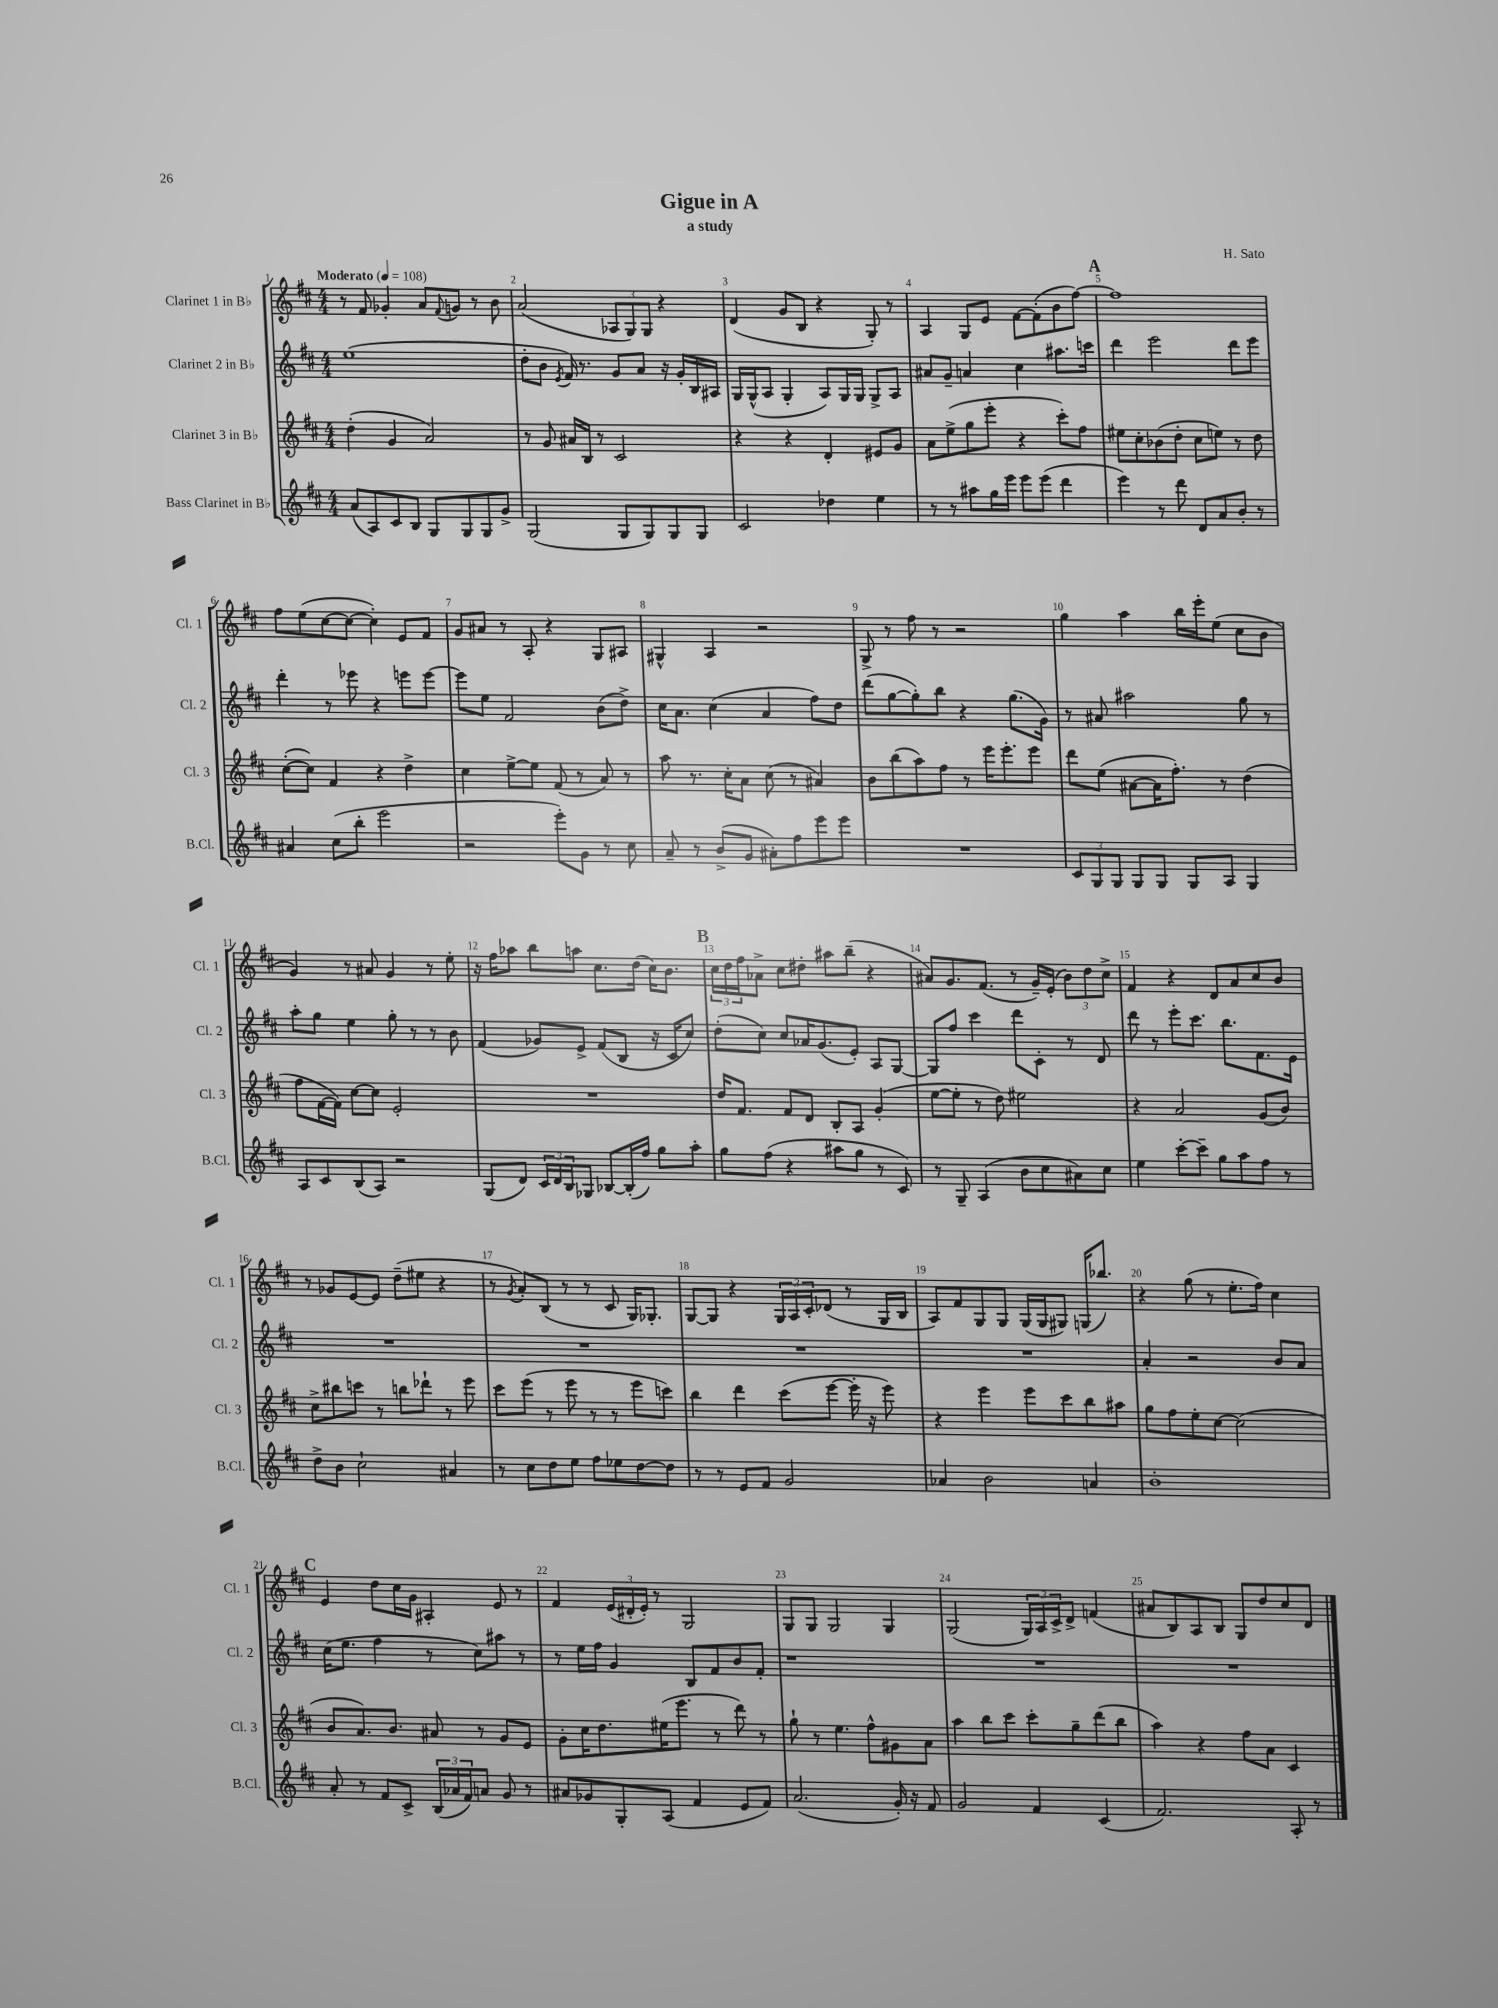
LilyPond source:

\header { title = "Gigue in A" composer = "H. Sato" subtitle = "a study" }
<<
\new StaffGroup <<
\new Staff = "s0" \with { instrumentName = "Clarinet 1 in Bb" shortInstrumentName = "Cl. 1" } {
    \clef treble \key d \major \numericTimeSignature \time 4/4 \tempo "Moderato" 4 = 108
    r8 fis'8 ges'4-. a'8 \appoggiatura { fis'8 } g'8 r8 b'8 |
    a'2( \tuplet 3/2 { aes8 g8) g8 } r4 |
    d'4( g'8 b8 r4 g8-.) r8 |
    a4 g8 e'8 fis'8~ fis'8-.( b'8 fis''8~) |
    \mark \markup { \bold "A" } fis''1 |
    fis''8 e''8( cis''8~ cis''8~ cis''4-.) e'8 fis'8 |
    g'8 ais'8 r8 a8-. r4 g8 ais8 |
    gis4-^ a4 r2 |
    g8-> r8 fis''8 r8 r2 |
    g''4 a''4 b''16 e'''16-. e''8( cis''8 b'8 |
    g'4) r8 ais'8 g'4 r8 e''8-. |
    r16 fis''16 aes''8 b''8 a''8 cis''8. d''16( cis''16) b'8. |
    \mark \markup { \bold "B" } \tuplet 3/2 { cis''16 d''16 fis''16 } aes'8-> cis''8 dis''8-. ais''8 b''8--( r4 |
    ais'8) g'8. fis'8.( r8 g'16--) e'16-.( \tuplet 3/2 { b'8) d''8 cis''8-> } |
    fis'4 r4 d'8 a'8 cis''8 b'8 |
    r8 ges'8 e'8~ e'8 d''8--( eis''8 r4 |
    r8 \acciaccatura { g'8 } a'8-.) b8( r8 r8 cis'8 g16) ges8.-. |
    g8~ g8 r4 \tuplet 3/2 { g16 a16 cis'16-. } des'8( r8 g16 b16 |
    a8) fis'8 g8 g8 g16( g16 gis8) g16( bes''8.) |
    r4 g''8( r8 e''8.-. fis''16) cis''4 |
    \mark \markup { \bold "C" } e'4 d''8 cis''16 g'16 ais4-. e'8 r8 |
    fis'4 \tuplet 3/2 { e'16( dis'16-. e'16-.) } r8 g2 |
    g8 g8 g2 g4 |
    g2( \tuplet 3/2 { g16) a16 cis'16-> } d'8-> f'4( |
    ais'8 b8) a8 b8 g8 d''8 cis''8 d'8 \bar "|." |
}
\new Staff = "s1" \with { instrumentName = "Clarinet 2 in Bb" shortInstrumentName = "Cl. 2" } {
    \clef treble \key d \major \numericTimeSignature \time 4/4
    e''1( |
    d''8-. b'8 \acciaccatura { e'8 } fis'16) r8. g'8 a'8 r16 g'16-. b16 ais16 |
    g16 g16-^( a8 g4-. a8) g16 g16 g8-> a8 |
    ais'8 g'8-- a'4 cis''4 ais''8. c'''16 |
    \mark \markup { \bold "A" } d'''4 e'''2 d'''8 e'''8 |
    d'''4-. r8 ees'''8 r4 e'''8 e'''8~ |
    e'''8 e''8 fis'2 b'8( d''8->) |
    cis''16 a'8. cis''4( a'4 fis''8) d''8 |
    d'''8( g''8~ g''8-.) b''8 r4 g''8.( g'16) |
    r8 ais'8 ais''2 g''8 r8 |
    a''8-. g''8 e''4 g''8-. r8 r8 b'8 |
    fis'4( ges'8) e'8-> fis'8( b8 r16 cis'16 cis''8) |
    \mark \markup { \bold "B" } d''8-.( cis''8) cis''8 aes'16 g'8.( e'8-.) a8 g8~ |
    g8 fis''8 cis'''4 d'''8 cis'8-. r8 d'8 |
    d'''8 r8 e'''8-. cis'''8. b''8. fis'8. e'16 |
    R1 |
    R1 |
    R1 |
    R1 |
    a'4-. r2 b'8 a'8 |
    \mark \markup { \bold "C" } cis''16( e''8. fis''4 r8 cis''8) ais''8 r8 |
    r8 e''16 fis''16 g'4 b8 fis'8 b'8 fis'8-. |
    r1 |
    R1 |
    R1 \bar "|." |
}
\new Staff = "s2" \with { instrumentName = "Clarinet 3 in Bb" shortInstrumentName = "Cl. 3" } {
    \clef treble \key d \major \numericTimeSignature \time 4/4
    d''4-.( g'4 a'2) |
    r8 g'8 ais'16 b16 r8 cis'2 |
    r4 r4 d'4-. eis'8 g'8 |
    a'8 e''8->( g''8 e'''8-. r4 cis'''8-.) fis''8 |
    \mark \markup { \bold "A" } eis''8 cis''8-. bes'8( d''8-. cis''8 e''8) r8 d''8 |
    cis''8~-.( cis''8) fis'4 r4 d''4-> |
    cis''4 e''8~-> e''8 fis'8( r8 a'8) r8 |
    a''8 r8. cis''16-. a'8 cis''8( r8 ais'4) |
    b'8 b''8( a''8) fis''8 r8 e'''16 e'''8.-. e'''8 |
    d'''8 e''8( ais'8~ ais'16 fis''8.-.) r8 d''4( |
    fis''8 fis'16~ fis'16) cis''8~ cis''8 e'2-. |
    R1 |
    \mark \markup { \bold "B" } d''16 fis'8. fis'8 d'8 b8-. a8 g'4-.( |
    e''8~ e''8-. r8 d''8) eis''2 |
    r4 a'2 g'8( b'8) |
    cis''8-> bis''8 c'''8 r8 b''8 des'''8-! r8 e'''8 |
    cis'''8 e'''8( r8 e'''8 r8 r8 e'''8 c'''8) |
    b''4 d'''4 cis'''8( e'''8~ e'''16-. r16 e'''8) |
    r4 e'''4 e'''8 cis'''8 b''8 ais''8 |
    g''8 fis''8 e''8-. cis''8~ cis''2( |
    \mark \markup { \bold "C" } b'8 a'8.) b'8. ais'8 r8 g'8 e'8 |
    g'8-. cis''16 d''8. eis''16( e'''8. r8 d'''8) r8 |
    g''8-! r8 e''4. fis''8-^ gis'8 a'8 |
    a''4 b''8 cis'''8 cis'''8-. g''8-- d'''8( b''8 |
    a''4) r4 fis''8 a'8 cis'4 \bar "|." |
}
\new Staff = "s3" \with { instrumentName = "Bass Clarinet in Bb" shortInstrumentName = "B.Cl." } {
    \clef treble \key d \major \numericTimeSignature \time 4/4
    a'8( a8) cis'8 b8 g8 g8 g8 g'8-> |
    g2( g8 g8) g8 g8 |
    cis'2 des''4 e''4 |
    r8 r8 ais''8 g''16 e'''16 e'''8 e'''8( d'''4 |
    \mark \markup { \bold "A" } e'''4) r8 d'''8 d'8 a'8 b'8-. r8 |
    ais'4 cis''8( b''8-. e'''2 |
    r2 e'''8-.) g'8 r8 cis''8 |
    a'8-- r8 b'8->( g'8 ais'8-.) fis''8 e'''8 e'''8 |
    R1 |
    \tuplet 3/2 { cis'8 g8 g8 } g8 g8 g8 a8 g4 |
    a8 cis'8 b8( a8) r2 |
    g8( d'8) \tuplet 3/2 { cis'16 d'16 b16 } ges8 bes8~ bes16-.( fis''16) g''8 a''8-. |
    \mark \markup { \bold "B" } g''8 fis''8( r4 ais''8 g''8 r8 cis'8) |
    r8 g8-- a4( b'8 cis''8 ais'8) cis''8 |
    e''4 cis'''8~-. cis'''8-- g''8 a''8 fis''8 r8 |
    d''8-> b'8 cis''2-! ais'4 |
    r8 cis''8 d''8 e''8 fis''8 ees''8 d''8~ d''8 |
    r8 r8 e'8 fis'8 g'2 |
    aes'4 b'2 a'4 |
    b'1-. |
    \mark \markup { \bold "C" } a'8-. r8 fis'8 cis'8-> \tuplet 3/2 { b16( aes'16 fis'16) } a'8 g'8 r8 |
    ais'8 ges'8 g8-. a8( fis'4 e'8 fis'8) |
    a'2.( g'16-.) r16 fis'8 |
    g'2 fis'4 cis'4( |
    fis'2.) a8-. r8 \bar "|." |
}
>>
>>
\layout { \context { \Score \override BarNumber.break-visibility = ##(#f #t #t) barNumberVisibility = #all-bar-numbers-visible } }
